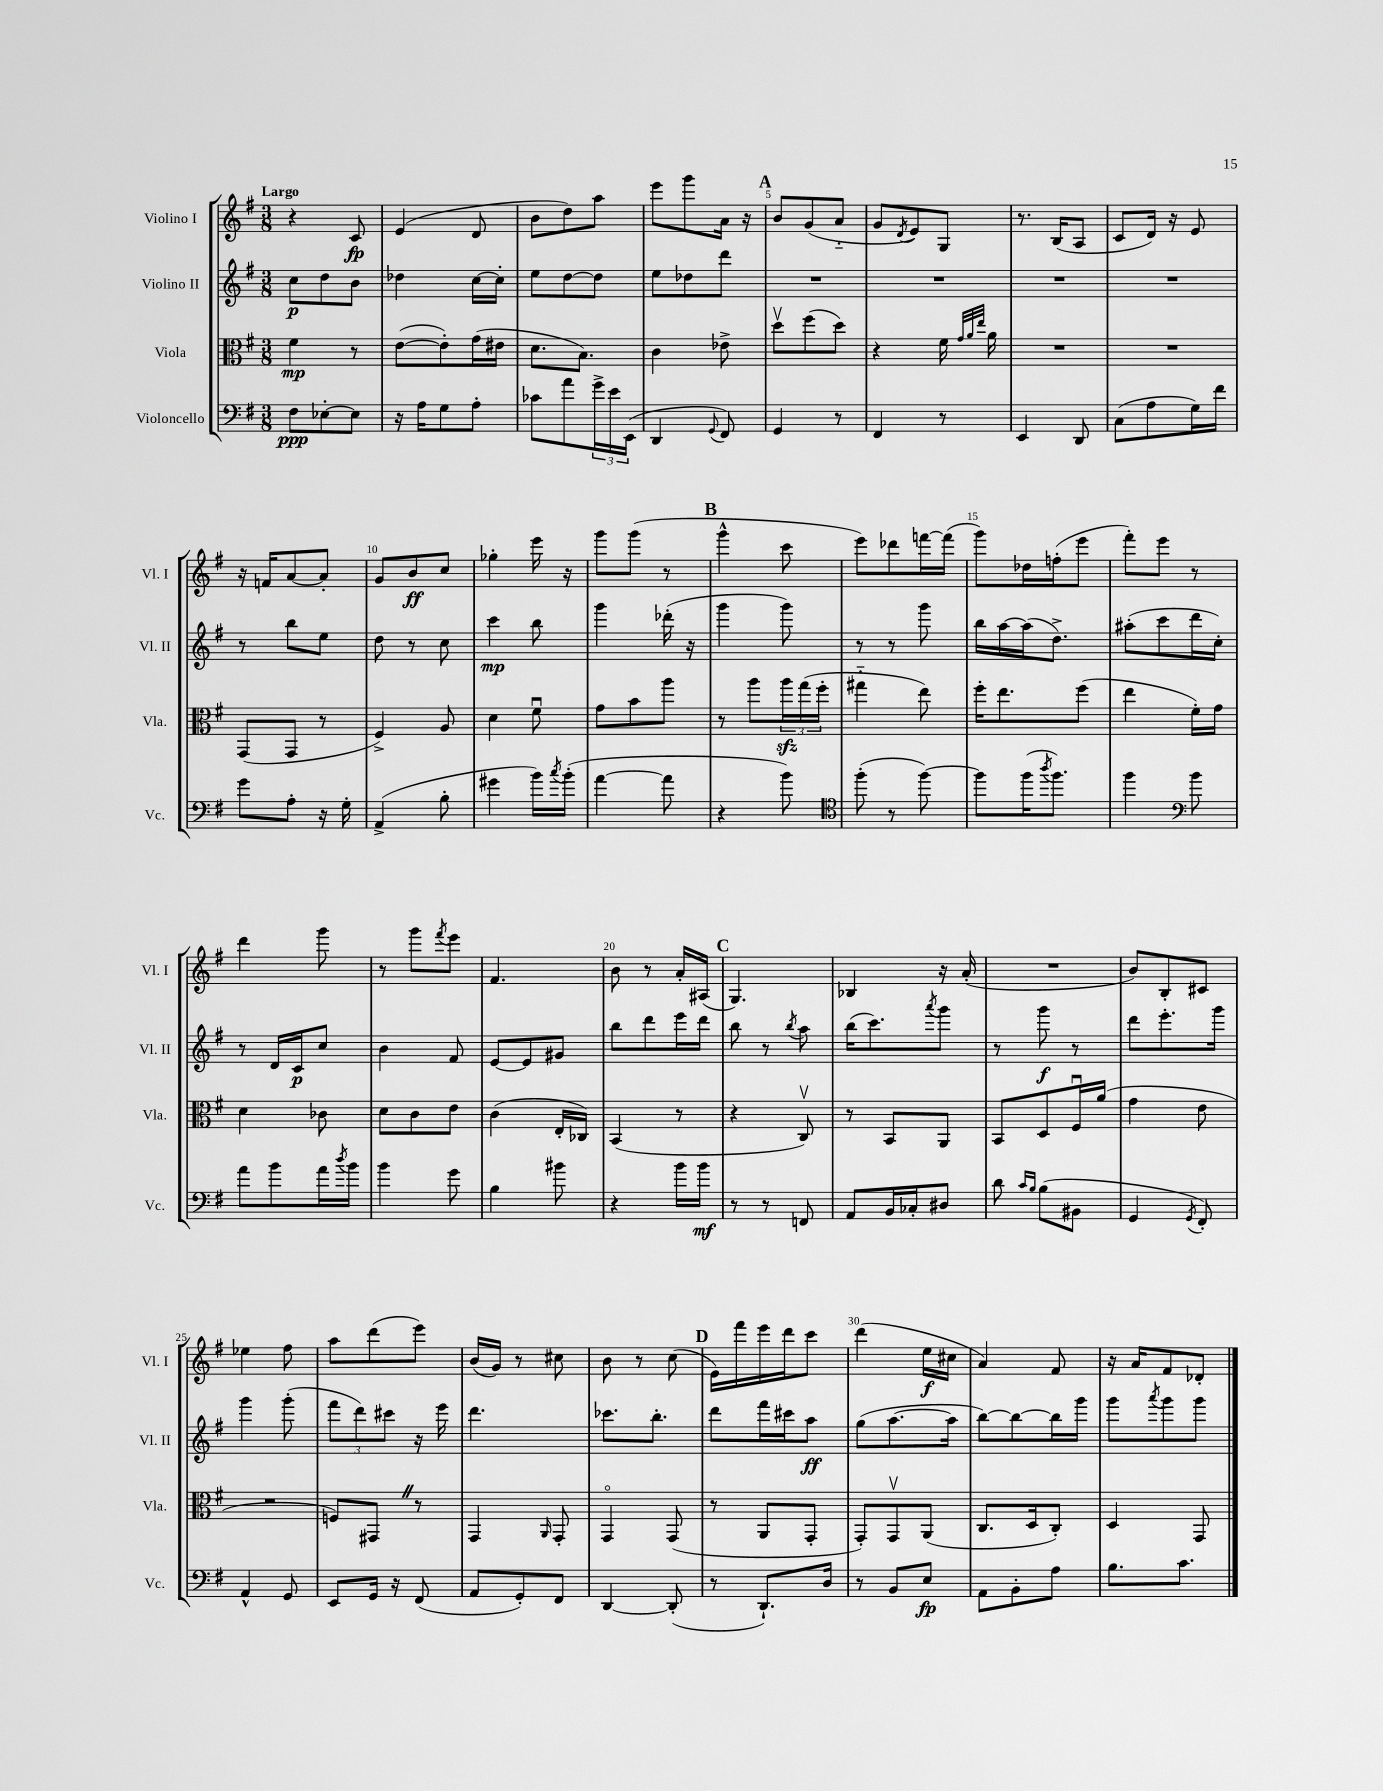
<<
\new StaffGroup <<
\new Staff = "s0" \with { instrumentName = "Violino I" shortInstrumentName = "Vl. I" } {
    \clef treble \key g \major \numericTimeSignature \time 3/8 \tempo "Largo"
    r4 c'8\fp |
    e'4( d'8 |
    b'8 d''8) a''8 |
    e'''8 g'''8 a'16 r16 |
    \mark \markup { \bold "A" } b'8 g'8( a'8-_ |
    g'8 \acciaccatura { d'8 } e'8) g8 |
    r8. b16( a8 |
    c'8 d'16) r16 e'8 |
    r16 f'16 a'8~ a'8-. |
    g'8 b'8\ff c''8 |
    ges''4-. e'''16 r16 |
    g'''8 g'''8( r8 |
    \mark \markup { \bold "B" } g'''4-^ c'''8 |
    e'''8) des'''8 f'''16~ f'''16( |
    g'''8) des''16 f''16-.( e'''8 |
    fis'''8-.) e'''8 r8 |
    d'''4 g'''8 |
    r8 g'''8 \acciaccatura { fis'''8 } e'''8 |
    fis'4. |
    b'8 r8 a'16-. ais16( |
    \mark \markup { \bold "C" } g4.) |
    bes4 r16 a'16-.( |
    R4. |
    b'8) b8-. cis'8 |
    ees''4 fis''8 |
    a''8 d'''8( e'''8) |
    b'16( g'16) r8 cis''8 |
    b'8 r8 c''8( |
    \mark \markup { \bold "D" } e'16) fis'''16 e'''16 d'''16 c'''8 |
    d'''4( e''16\f cis''16 |
    a'4) fis'8 |
    r16 a'16 fis'8 des'8-. \bar "|." |
}
\new Staff = "s1" \with { instrumentName = "Violino II" shortInstrumentName = "Vl. II" } {
    \clef treble \key g \major \numericTimeSignature \time 3/8
    c''8\p d''8 b'8 |
    des''4 c''16~ c''16-. |
    e''8 d''8~ d''8 |
    e''8 des''8 d'''8 |
    \mark \markup { \bold "A" } R4. |
    R4. |
    R4. |
    R4. |
    r8 b''8 e''8 |
    d''8 r8 c''8 |
    c'''4\mp b''8 |
    g'''4 des'''16-.( r16 |
    \mark \markup { \bold "B" } g'''4 g'''8) |
    r8 r8 g'''8 |
    b''16 a''16~ a''16( d''8.->) |
    ais''8-.( c'''8 d'''16 c''16-.) |
    r8 d'16 c'16\p c''8 |
    b'4 fis'8 |
    e'8~ e'8 gis'8 |
    b''8 d'''8 e'''16 d'''16 |
    \mark \markup { \bold "C" } b''8 r8 \acciaccatura { b''8 } a''8 |
    b''16( c'''8.) \acciaccatura { a'''8 } g'''8 |
    r8 g'''8\f r8 |
    d'''8 e'''8.-. g'''16 |
    g'''4 g'''8-.( |
    \tuplet 3/2 { fis'''8 d'''8) cis'''8 } r16 e'''16 |
    d'''4. |
    ces'''8. b''8.-. |
    \mark \markup { \bold "D" } d'''8 fis'''16 cis'''16 a''8\ff |
    g''8( a''8.~ a''16 |
    b''8~) b''8~ b''16 g'''16 |
    g'''8 \acciaccatura { a'''8 } g'''8 g'''8 \bar "|." |
}
\new Staff = "s2" \with { instrumentName = "Viola" shortInstrumentName = "Vla." } {
    \clef alto \key g \major \numericTimeSignature \time 3/8
    fis'4\mp r8 |
    e'8~( e'8-.) g'16( eis'16 |
    d'8. b8.) |
    c'4 ees'8-> |
    \mark \markup { \bold "A" } d''8\upbow fis''8( d''8) |
    r4 fis'16 \grace { g'32 a'32 e''32 } a'16 |
    R4. |
    R4. |
    g,8( g,8 r8 |
    fis4->) a8 |
    d'4 fis'8\downbow |
    g'8 b'8 a''8 |
    \mark \markup { \bold "B" } r8 a''8 \tuplet 3/2 { a''16\sfz g''16( fis''16-. } |
    gis''4-_ e''8) |
    fis''16-. e''8. fis''8( |
    e''4 fis'16-.) g'16 |
    d'4 ces'8 |
    d'8 c'8 e'8 |
    c'4( e16-. ces16) |
    b,4( r8 |
    \mark \markup { \bold "C" } r4 c8\upbow) |
    r8 b,8 a,8 |
    b,8 d8 fis16\downbow a'16( |
    g'4 e'8 |
    R4. |
    f8) gis,8 \once \override BreathingSign.text = \markup { \musicglyph "scripts.caesura.straight" } \breathe r8 |
    g,4 \grace { a,16 } g,8-. |
    g,4\flageolet g,8( |
    \mark \markup { \bold "D" } r8 a,8 g,8-. |
    g,8-.) g,8\upbow a,8( |
    c8. d16 c8-.) |
    d4 g,8 \bar "|." |
}
\new Staff = "s3" \with { instrumentName = "Violoncello" shortInstrumentName = "Vc." } {
    \clef bass \key g \major \numericTimeSignature \time 3/8
    fis8\ppp ees8~-. ees8 |
    r16 a16 g8 a8-. |
    ces'8 a'8 \tuplet 3/2 { g'16-> e'16 e,16( } |
    d,4 \appoggiatura { g,8 } fis,8) |
    \mark \markup { \bold "A" } g,4 r8 |
    fis,4 r8 |
    e,4 d,8 |
    c8( a8 g16) fis'16 |
    g'8 a8-. r16 g16-. |
    a,4->( b8-. |
    gis'4 b'16) \acciaccatura { c''8 } b'16-.( |
    a'4~ a'8 |
    \mark \markup { \bold "B" } r4 b'8) |
    \clef tenor fis''8-.( r8 fis''8~) |
    fis''8 fis''16( \acciaccatura { a''8 } fis''8.) |
    fis''4 \clef bass b'8 |
    a'8 b'8 a'16 \acciaccatura { d''8 } b'16 |
    b'4 g'8 |
    b4 bis'8 |
    r4 b'16 b'16\mf |
    \mark \markup { \bold "C" } r8 r8 f,8 |
    a,8 b,16 ces16-. dis8 |
    d'8 \grace { c'16 b16 } b8( bis,8 |
    g,4 \acciaccatura { g,8 } fis,8-.) |
    a,4-^ g,8 |
    e,8 g,16 r16 fis,8( |
    a,8 g,8-.) fis,8 |
    d,4~ d,8-.( |
    \mark \markup { \bold "D" } r8 d,8.-!) d16 |
    r8 b,8 e8\fp |
    a,8 b,8-. a8 |
    b8. c'8. \bar "|." |
}
>>
>>
\layout { \context { \Score \override BarNumber.break-visibility = ##(#f #t #t) barNumberVisibility = #(every-nth-bar-number-visible 5) } }
